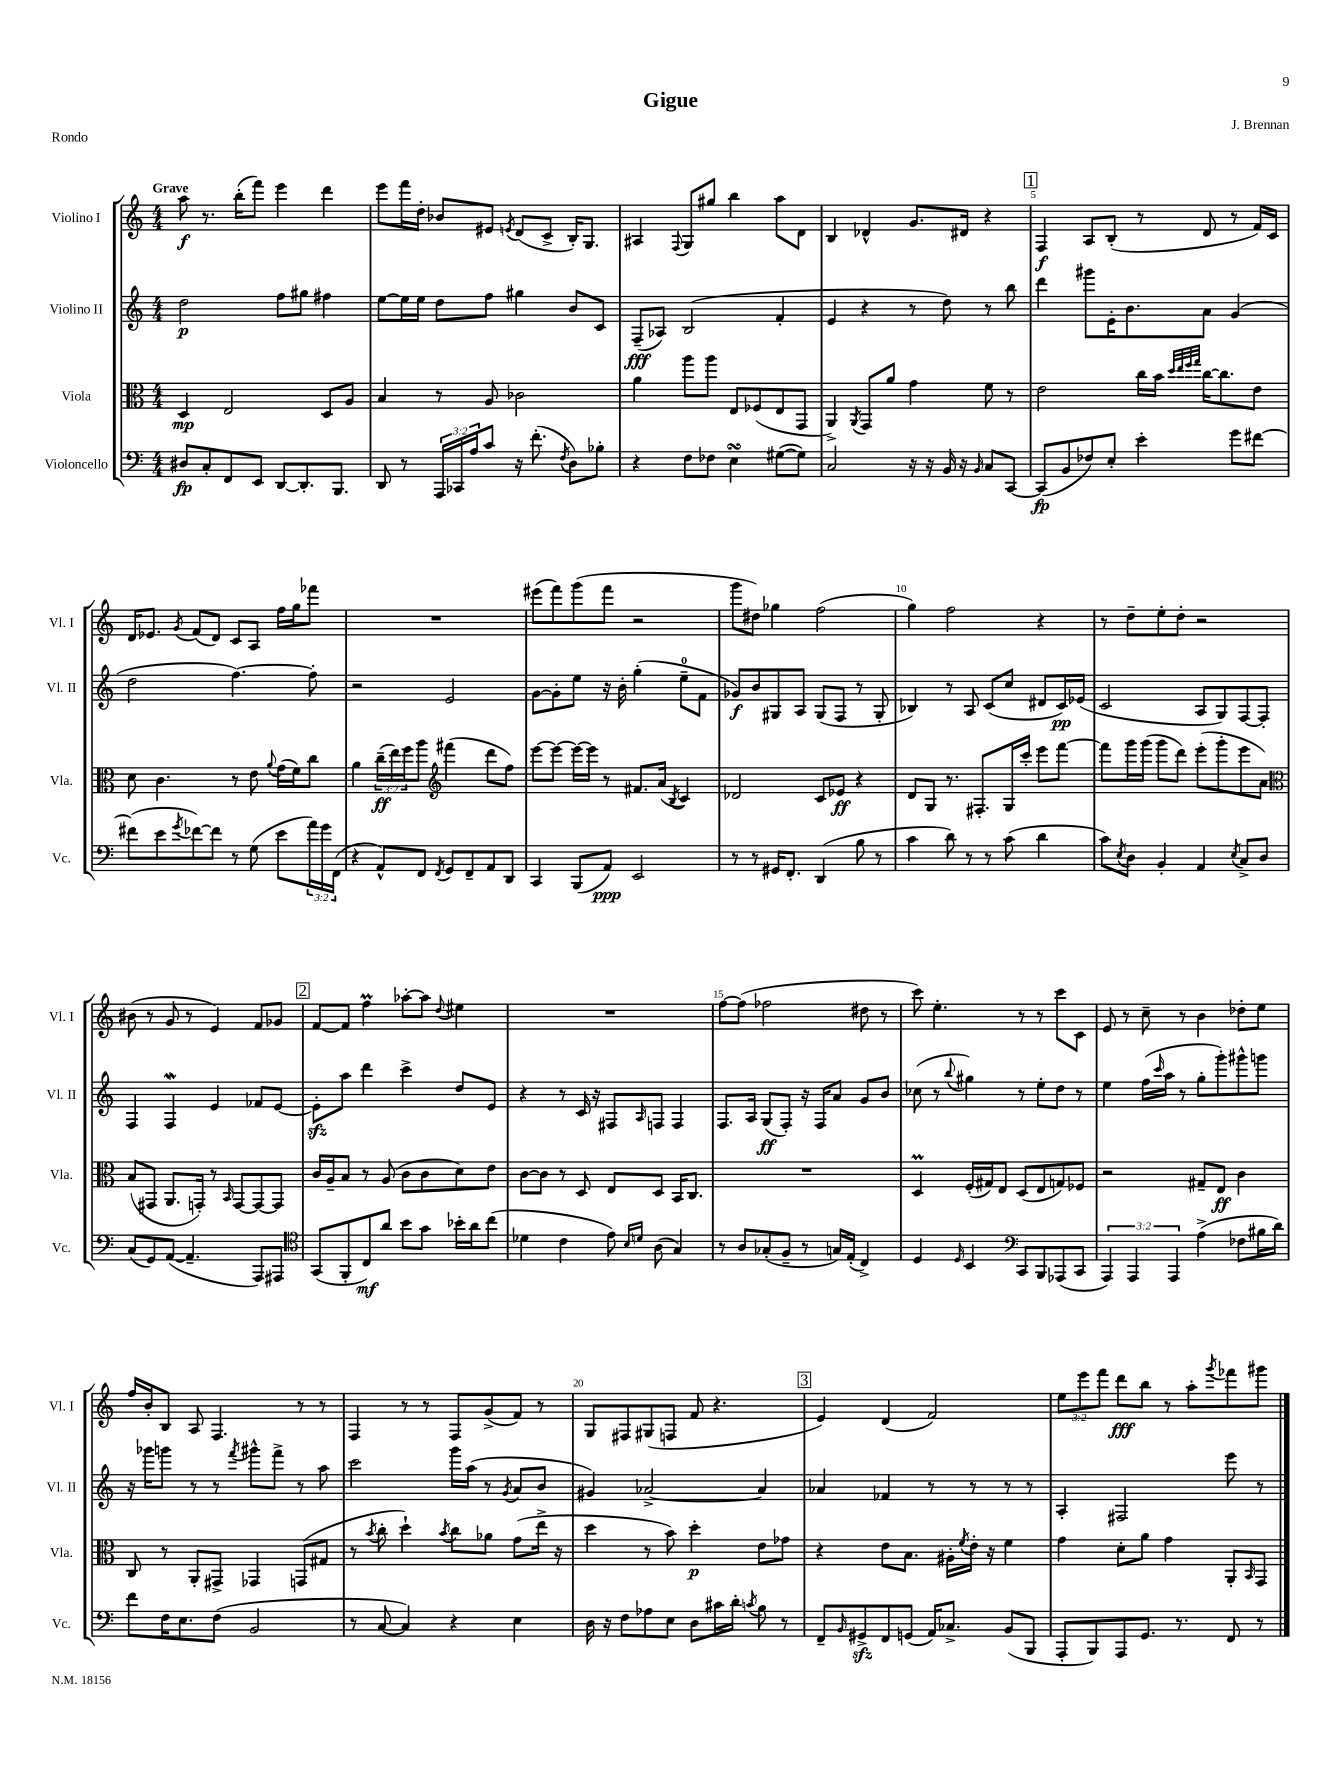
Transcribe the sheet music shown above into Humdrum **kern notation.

**kern	**kern	**kern	**kern
*staff4	*staff3	*staff2	*staff1
*clefF4	*clefC3	*clefG2	*clefG2
*k[]	*k[]	*k[]	*k[]
*M4/4	*M4/4	*M4/4	*M4/4
8D#	4D	2dd	8aa
8C'	.	.	8.r
8FF	2E	.	.
.	.	.	(16bb'
8EE	.	.	8fff)
[8DD	.	8ff	4eee
8.DD']	.	8gg#	.
.	8D	4ff#	4ddd
8.BBB	.	.	.
.	8A	.	.
=	=	=	=
8DD	4B	[8ee	8eee
8r	.	16ee]	16fff
.	.	16ee	16dd'
24AAA	8r	8dd	8b-
24CC-	.	.	.
24A	.	.	.
8c	8A	8ff	8e#
.	.	.	8qe
16r	2c-	4gg#	(8d
(8.f'	.	.	.
.	.	.	8c^
8qF	.	.	.
8D)	.	8b	16B')
.	.	.	8.G
8B-'	.	8c	.
=	=	=	=
4r	4a	(8F~	4A#
.	.	8A-)	.
.	.	.	8qqF
8F	8aa	(2B	8G
8F-	8aa	.	8gg#
4E	8E	.	4bb
.	(8F-	.	.
([8G#	8E	4f'	8aa
8G#])	8GG	.	8d
=	=	=	=
2C	4AA^)	4e	4B
.	8qAA	.	.
.	8GG	4r	4d-^^
.	8a	.	.
16r	4g	8r	8.g
16r	.	.	.
16BB	.	8dd)	.
16r	.	.	16d#
16qqBB	.	.	.
8C	8f	8r	4r
[8CC	8r	8bb	.
=	=	=	=
(8CC]	2e	4ddd	4F
8BB	.	.	.
8F-)	.	8ggg#	8A
8E'	.	16e'	(8B'
.	.	8.b	.
4e'	16cc	.	8r
.	16b	.	.
.	32qqdd	.	.
.	32qqee	.	.
.	32qqff	.	.
.	32qqgg	.	.
.	[16cc	8a	8d
.	8.cc]	.	.
8g	.	(4g	8r
[8f#	8e	.	16f)
.	.	.	16c
=	=	=	=
(8f#]	8d	2dd	16d
.	.	.	8.e-
8e	4.c	.	.
8qg	.	.	8qg
[8f-)	.	.	(8f
8f-]	.	.	8d)
8r	8r	[4.ff)	8c
(8G	8e	.	8A
.	8qqa	.	.
8e	(16g	.	16ff
.	16f)	.	16gg
24a)	8cc	8ff']	8fff-
24g	.	.	.
(24FF	.	.	.
=	=	=	=
4r	4a	2r	1r
8AA^^)	(24cc~	.	.
.	24ee)	.	.
.	24ff	.	.
8FF	8aa	.	.
*	*clefG2	*	*
8qFF	.	.	.
8GG	(4fff#	2e	.
8FF~	.	.	.
8AA	8ddd	.	.
8DD	8ff)	.	.
=	=	=	=
4CC	[8eee	[8g	(8eee#
.	8eee_	8g']	8fff)
(8BBB	16eee_	8ee	(8ggg
.	16eee]	.	.
8AA)	8r	16r	8fff
.	.	16b'	.
2EE	8.f#	(4gg'	2r
.	(16a	.	.
.	8qB	.	.
.	4c)	8ee~	.
.	.	8f	.
=	=	=	=
8r	2d-	8g-)	8ggg
8r	.	8b	8dd#)
16GG#	.	8G#	4gg-
8.FF'	.	.	.
.	.	8A	.
(4DD	8c	(8G#	(2ff
.	8e-	8F	.
8B	4r	8r	.
8r	.	8G#'	.
=	=	=	=
4c	8d	4B-)	4gg)
.	8G	.	.
8d)	8.r	8r	2ff
8r	.	8A	.
.	8.F#'	.	.
8r	.	(8c	.
(8c	16G	8cc	.
.	16ccc'	.	.
4d	8eee	8d#	4r
.	[8fff	16c)	.
.	.	(16e-	.
=	=	=	=
8c)	8fff]	2c	8r
8qE	.	.	.
8D	16ggg	.	8dd~
.	(16ggg	.	.
4BB'	8ggg	.	8ee'
.	8ddd)	.	8dd'
4AA	(8eee'	8A	2r
.	8ggg'	8G)	.
8qE	.	.	.
8C^	8eee	[8F	.
8D	8a)	8F']	.
=	=	=	=
*	*clefC3	*	*
(8C	(8B	4F	(8b#
8GG)	8GG#	.	8r
([8AA	8.AA	4F	8g
4.AA~]	.	.	8r
.	16GG')	.	.
.	8r	4e	4e)
.	16qqBB	.	.
.	[8GG	.	.
8AAA)	8GG_	8f-	8f
8AAA#	8GG]	[8e	8g-
=	=	=	=
*clefC4	*	*	*
(8GG	16c	8e']	[8f
.	16A~	.	.
8FF'	8B	8aa	8f]
8C)	8r	4ddd	4ff
8a	(8A	.	.
8b	8c	4ccc^	[8aa-'
8g	8c	.	8aa-]
.	.	.	8qqdd
16b-'	8d)	8dd	4ee#
16a	.	.	.
(8cc	8e	8e	.
=	=	=	=
4d-	[8c	4r	1r
.	8c]	.	.
4c	8r	8r	.
.	8D	16c	.
.	.	16r	.
8e)	8E	8F#	.
16qqB	.	.	.
16qqd	.	16qqA	.
(8A	8D	8F	.
4G)	16BB	4F	.
.	8.C	.	.
=	=	=	=
8r	1r	8.F	[8ff
8A	.	.	(8ff]
.	.	16A	.
(8G-'	.	(8G	2ff-
8F~	.	8F')	.
8r	.	16r	.
.	.	16F	.
16G)	.	8a	.
(16E'	.	.	.
4C^)	.	8g	8dd#
.	.	8b	8r
=	=	=	=
4D	4D	(8cc-	8ccc)
.	.	8r	4.ee'
16qqD	.	8qqbb	.
4BB	(16F'	4gg#)	.
.	16G#)	.	.
.	8E	.	.
*clefF4	*	*	*
8CC	(8D	8r	8r
8BBB	8E	8ee'	8r
(8AAA-	8G)	8dd	8ccc
8CC	8F-	8r	8c
=	=	=	=
6AAA)	2r	4ee	8e
.	.	.	8r
6AAA	.	.	.
.	.	(16ff	8cc~
.	.	16qqccc	.
.	.	16aa	.
6AAA	.	.	.
.	.	8r	8r
(4A^	8G#~	8gg'	4b
.	8E	8ggg')	.
8F-	4c	8ggg#^^	8dd-'
16B#	.	8ggg	8ee
16d)	.	.	.
=	=	=	=
8f	8C	16r	16ff
.	.	16ggg-	16b'
16F	8r	8ggg	8B
8.E	.	.	.
.	8AA'	8r	8A
(8F	8GG#^	8r	4.F
.	.	8qfff	.
2BB	4GG-	8ggg#^^	.
.	.	8fff^	.
.	(8GG	8r	8r
.	8G#	8aa	8r
=	=	=	=
8r	8r	2ccc	4F
.	8qb	.	.
[8C	8cc'	.	.
4C])	4dd`)	.	8r
.	.	.	8r
.	8qb	.	.
4r	8cc	16ggg	8F
.	.	(16aa	.
.	8a-	8r	(8g^
.	.	8qg	.
4E	(8g	8a	8f)
.	16ee^	8b	8r
.	16r	.	.
=	=	=	=
16D	4dd	4g#)	8G
16r	.	.	.
8F	.	.	8F#
8A-	8r	[2a-^	(8G#
8E	8b)	.	8F
8D	4dd'	.	8f
16c#	.	.	4.r
16d'	.	.	.
8qc	.	.	.
8B	8e	4a-]	.
8r	8g-	.	.
=	=	=	=
8FF~	4r	4a-	4e)
16qqBB	.	.	.
8GG#^	.	.	.
8FF	8e	4f-	(4d
(8GG	8.B	.	.
16AA)	.	8r	2f)
8.C-^	16A#'	.	.
.	8qf	.	.
.	16e'	8r	.
.	16r	.	.
(8BB	4f	8r	.
8BBB	.	8r	.
=	=	=	=
8AAA'	4g	4A'	12ee
.	.	.	12eee
8BBB)	.	.	.
.	.	.	12fff
8AAA	8d'	2F#	8ddd
8.GG	8a	.	8bb
.	4g	.	8r
8.r	.	.	.
.	.	.	8aa'
.	.	.	8qggg
8FF	8AA'	8eee	8fff-
.	16qqBB	.	.
8r	8GG	8r	8ggg#
==	==	==	==
*-	*-	*-	*-
